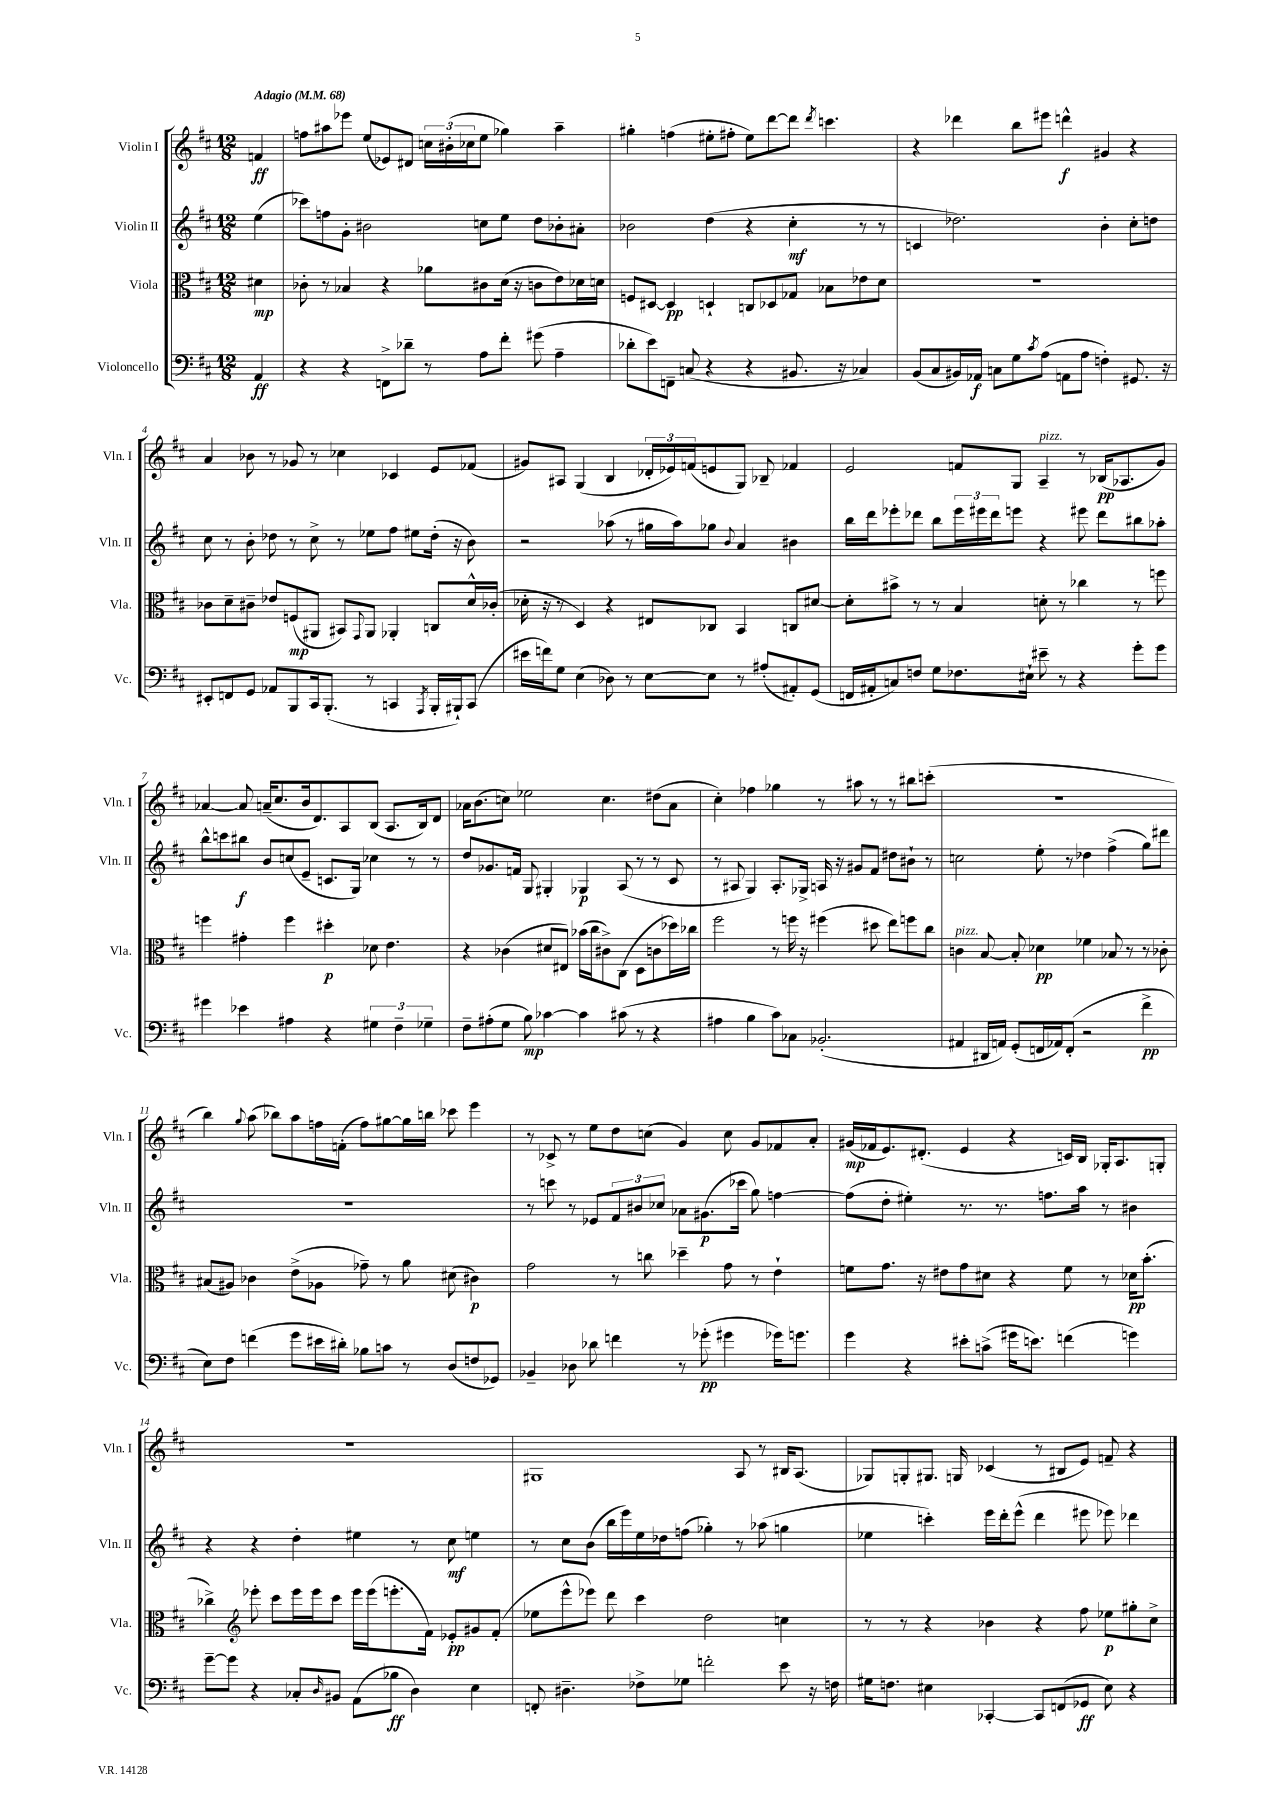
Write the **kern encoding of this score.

**kern	**kern	**kern	**kern
*staff4	*staff3	*staff2	*staff1
*clefF4	*clefC3	*clefG2	*clefG2
*k[f#c#]	*k[f#c#]	*k[f#c#]	*k[f#c#]
*M12/8	*M12/8	*M12/8	*M12/8
*MM68	*MM68	*MM68	*MM68
4AA	4d#	(4ee	4f
=	=	=	=
4r	8c-'	8ccc-)	8ff
.	8r	8ff	8aa#
4r	4B-	8g'	8eee-
.	.	2b#	(8ee
8FF^	4r	.	8e-)
8d-~	.	.	8d#
8r	8a-	.	24cc
.	.	.	(24b#'
.	.	.	24cc-
8A	8c#	8cc	8ee
8f#'	(16d	8ee	4gg-)
.	16r	.	.
(8g#	8c	8dd	.
4A~	8e)	8b-'	4aa#~
.	16d-	8a#'	.
.	16d	.	.
=	=	=	=
8d-'	8F	2b-	4gg#'
8e)	[8D#	.	.
8FF~	4D#]	.	(4ff
(8C	.	.	.
4r	4D`	(4dd	8ee#'
.	.	.	8ff#'
4r	8C	4r	8ee#)
.	8D-	.	[8ddd
8.BB#	8G-	4cc#'	8ddd]
.	.	.	8qddd
.	8B-	.	4.ccc
16r	.	.	.
4C-)	8e-	8r	.
.	8d	8r	.
=	=	=	=
(8BB	1.r	4c	4r
8C#	.	.	.
16BB#)	.	2.dd-)	4ddd-
16AA-	.	.	.
8C	.	.	.
8G	.	.	8bb
8qc#	.	.	.
(8A	.	.	8eee#
8AA	.	.	4ddd^^
8A	.	.	.
4F')	.	4b'	4g#
8.GG#	.	8cc#'	4r
.	.	8dd	.
16r	.	.	.
=	=	=	=
8EE#'	8c-	8cc#	4a
8FF	8d~	8r	.
8GG	8c#~	8b'	8b-
8AA-	8e-	8dd-	8r
8BBB	(8F	8r	8g-
16CC#	8AA#	8cc#^	8r
(8.BBB'	.	.	.
.	8BB#)	8r	4cc-
.	8qqGG	.	.
8r	8AA#	8ee-	.
4CC	4AA-'	8ff#	4c-
.	.	8ee#	.
8qAAA	.	.	.
16BBB'	8C	(16dd-'	8e
16BBB#`)	.	16r	.
(8CC	16d^^	8b)	(8f-
.	(16c-'	.	.
=	=	=	=
16e#	16d-'	2r	8g#)
16f)	16r	.	.
8G	8r	.	8A#
(4E	4D)	.	(4G
8D-)	4r	(8aa-	4B
8r	.	8r	.
[8E	8E#	16gg#	24d-'
.	.	.	24e-)
.	.	16aa-)	.
.	.	.	(24f
8E]	8C-	8gg-	8e
.	.	8qqb	.
8r	4BB	4a	8G)
(8A#'	.	.	8B-~
8AA#')	8C	4b#	4f-
(8GG	[8d#	.	.
=	=	=	=
16FF	8d#']	16bb	2e
16AA#'	.	16ddd	.
8C)	8b#^	8eee-'	.
8F	8r	8ddd-	.
8G	8r	8bb	.
8.F-	4B	24eee-	8f
.	.	24eee#	.
.	.	24ddd-	.
.	.	8eee	8G
16E#`	.	.	.
8e#~	8d'	4r	4A~
8r	8r	.	.
4r	4cc-	8eee#	8r
.	.	8ddd-	(16B-
.	.	.	8.A-
8g'	8r	8bb#	.
8g	8ff	8aa-'	8g)
=	=	=	=
4g#	4ff	8bb^^	[4a-
.	.	8ccc	.
4e-	4g#'	8bb#	8a-]
.	.	8b	(16a~
.	.	.	8.cc#
4A#	4ff	(8cc	.
.	.	8e~	16b
.	.	.	8.d)
4r	4dd#'	8.c	.
.	.	.	8A
.	.	16G)	.
6G#	8d-	4cc-	(8B
.	4.e	.	8.A
6F#~	.	.	.
.	.	8r	.
.	.	.	16B)
6G-~	.	.	.
.	.	8r	8d
=	=	=	=
8F#~	4r	8dd	16a-
.	.	.	(8.b
(8A#'	.	8.g-	.
8G	(4c-	.	8cc)
.	.	16f	.
8B)	.	8G	2ee-
[4c-	8d#	4G#'	.
.	8E#)	.	.
4c-]	(16b-	4G-	.
.	16cc#	.	.
.	8c#^)	.	4.cc
(8c#	(8C#	(8A	.
8r	8D	8r	.
4r	8c	8r	(8dd#
.	16dd-)	8c#	8a-
.	16cc-	.	.
=	=	=	=
4A#	2ff#	8r	4cc#')
.	.	8A#	.
4B	.	4G)	4ff-
8c#)	8r	8.A#'	4gg-
8C-	16ff	.	.
.	16r	16G-^	.
(2.BB-'	(4ff#	16A	8r
.	.	16r	.
.	.	8g#	8aa#
.	8dd#	8f#	8r
.	8ee)	8dd#	8r
.	8ff	8b#`	8bb#
.	8cc#	8r	(8ccc'
=	=	=	=
4AA#	4c	2cc	1.r
16DD#	[8B	.	.
16AA)	.	.	.
(8GG'	8B']	.	.
16FF	4d-	8ee'	.
16AA-)	.	.	.
(8FF'	.	8r	.
2r	4f-	4dd-	.
.	8B-	(4ff#^	.
.	8r	.	.
4f#^	8r	8gg)	.
.	8c-'	8ddd#	.
=	=	=	=
8E)	(8B#	1.r	4bb)
8F#	8A#)	.	.
.	.	.	8qqgg
(4f	4c-	.	(8aa
.	.	.	8bb-)
8g	(8e^	.	8aa
16e#	8A-	.	16ff
16d#')	.	.	(16f'
8B-	8g-~)	.	8ff)
8c	8r	.	[8gg#
8r	8a	.	16gg#]
.	.	.	16bb
(8D	(8d#	.	8ccc-
8F	4c#)	.	4eee
8GG-)	.	.	.
=	=	=	=
4BB-~	2g	8r	8r
.	.	8ccc	8c-^
8D-	.	8r	8r
8d-	.	8e-	8ee
4f	8r	12f#	8dd
.	.	12b#	.
.	8cc	.	(8cc
.	.	12cc-	.
8r	4dd-~	8a-	4g)
(8g-'	.	(8.g#	.
4g#	8g	.	8cc
.	.	16ccc-	.
.	8r	8gg)	8g
16g-)	4e`	[4ff	8f-
8.g	.	.	.
.	.	.	8a'
=	=	=	=
4g	8f	(8ff]	(16g#
.	.	.	16f-
.	8.g	8dd'	8.e)
4r	.	4ee#')	.
.	16r	.	(8.d#'
.	8e#	.	.
8e#'	8g	8.r	4e
(8c^	8d#	.	.
.	.	8.r	.
16g#	4r	.	4r
8.e)	.	.	.
.	.	8.ff	.
(4f	8f	.	16c)
.	.	16aa	16B
.	8r	8r	16G-'
.	.	.	8.A
4g)	16d-	4b#	.
.	(8.b'	.	.
.	.	.	8G'
=	=	=	=
[8g~	4cc-^)	4r	1.r
8g]	.	.	.
*	*clefG2	*	*
4r	8eee-'	4r	.
.	8ccc#	.	.
8C-'	16eee-	4dd'	.
.	16eee-	.	.
16qqD	.	.	.
8BB#	8ccc#	.	.
(8AA	16eee-	4ee#	.
.	(16eee-	.	.
8B-	8.eee'	.	.
4D)	.	8r	.
.	16f#)	.	.
.	8e-'	8cc#	.
4E	8g#	4ee	.
.	(8f#'	.	.
=	=	=	=
8FF'	8ee-	8r	1G#
4.D#~	8eee^^	8cc#	.
.	8eee-)	(8b	.
.	8ddd	16bb	.
.	.	16eee)	.
8F-^	4ccc#	16ee	.
.	.	16dd-	.
8G-	.	(8ff	.
2f'	2dd	4gg-')	.
.	.	8r	8A
.	.	(8aa-	8r
8e	4cc	4gg	16B#
.	.	.	(8.A
16r	.	.	.
16F	.	.	.
=	=	=	=
16G#	8r	4ee-	8G-)
8.F	.	.	.
.	8r	.	8G'
4E#	4r	4ccc')	8.G#
.	.	.	16G
[4CC-'	4b-	16eee	(4c-
.	.	16ddd'	.
.	.	(8eee^^	.
8CC-]	4r	4ddd	8r
(8FF	.	.	8B#
8GG-	8ff#	8eee#	8e)
8E#)	8ee-	8eee-)	8f~
4r	8gg#'	4ddd-	4r
.	8cc#^	.	.
==	==	==	==
*-	*-	*-	*-
